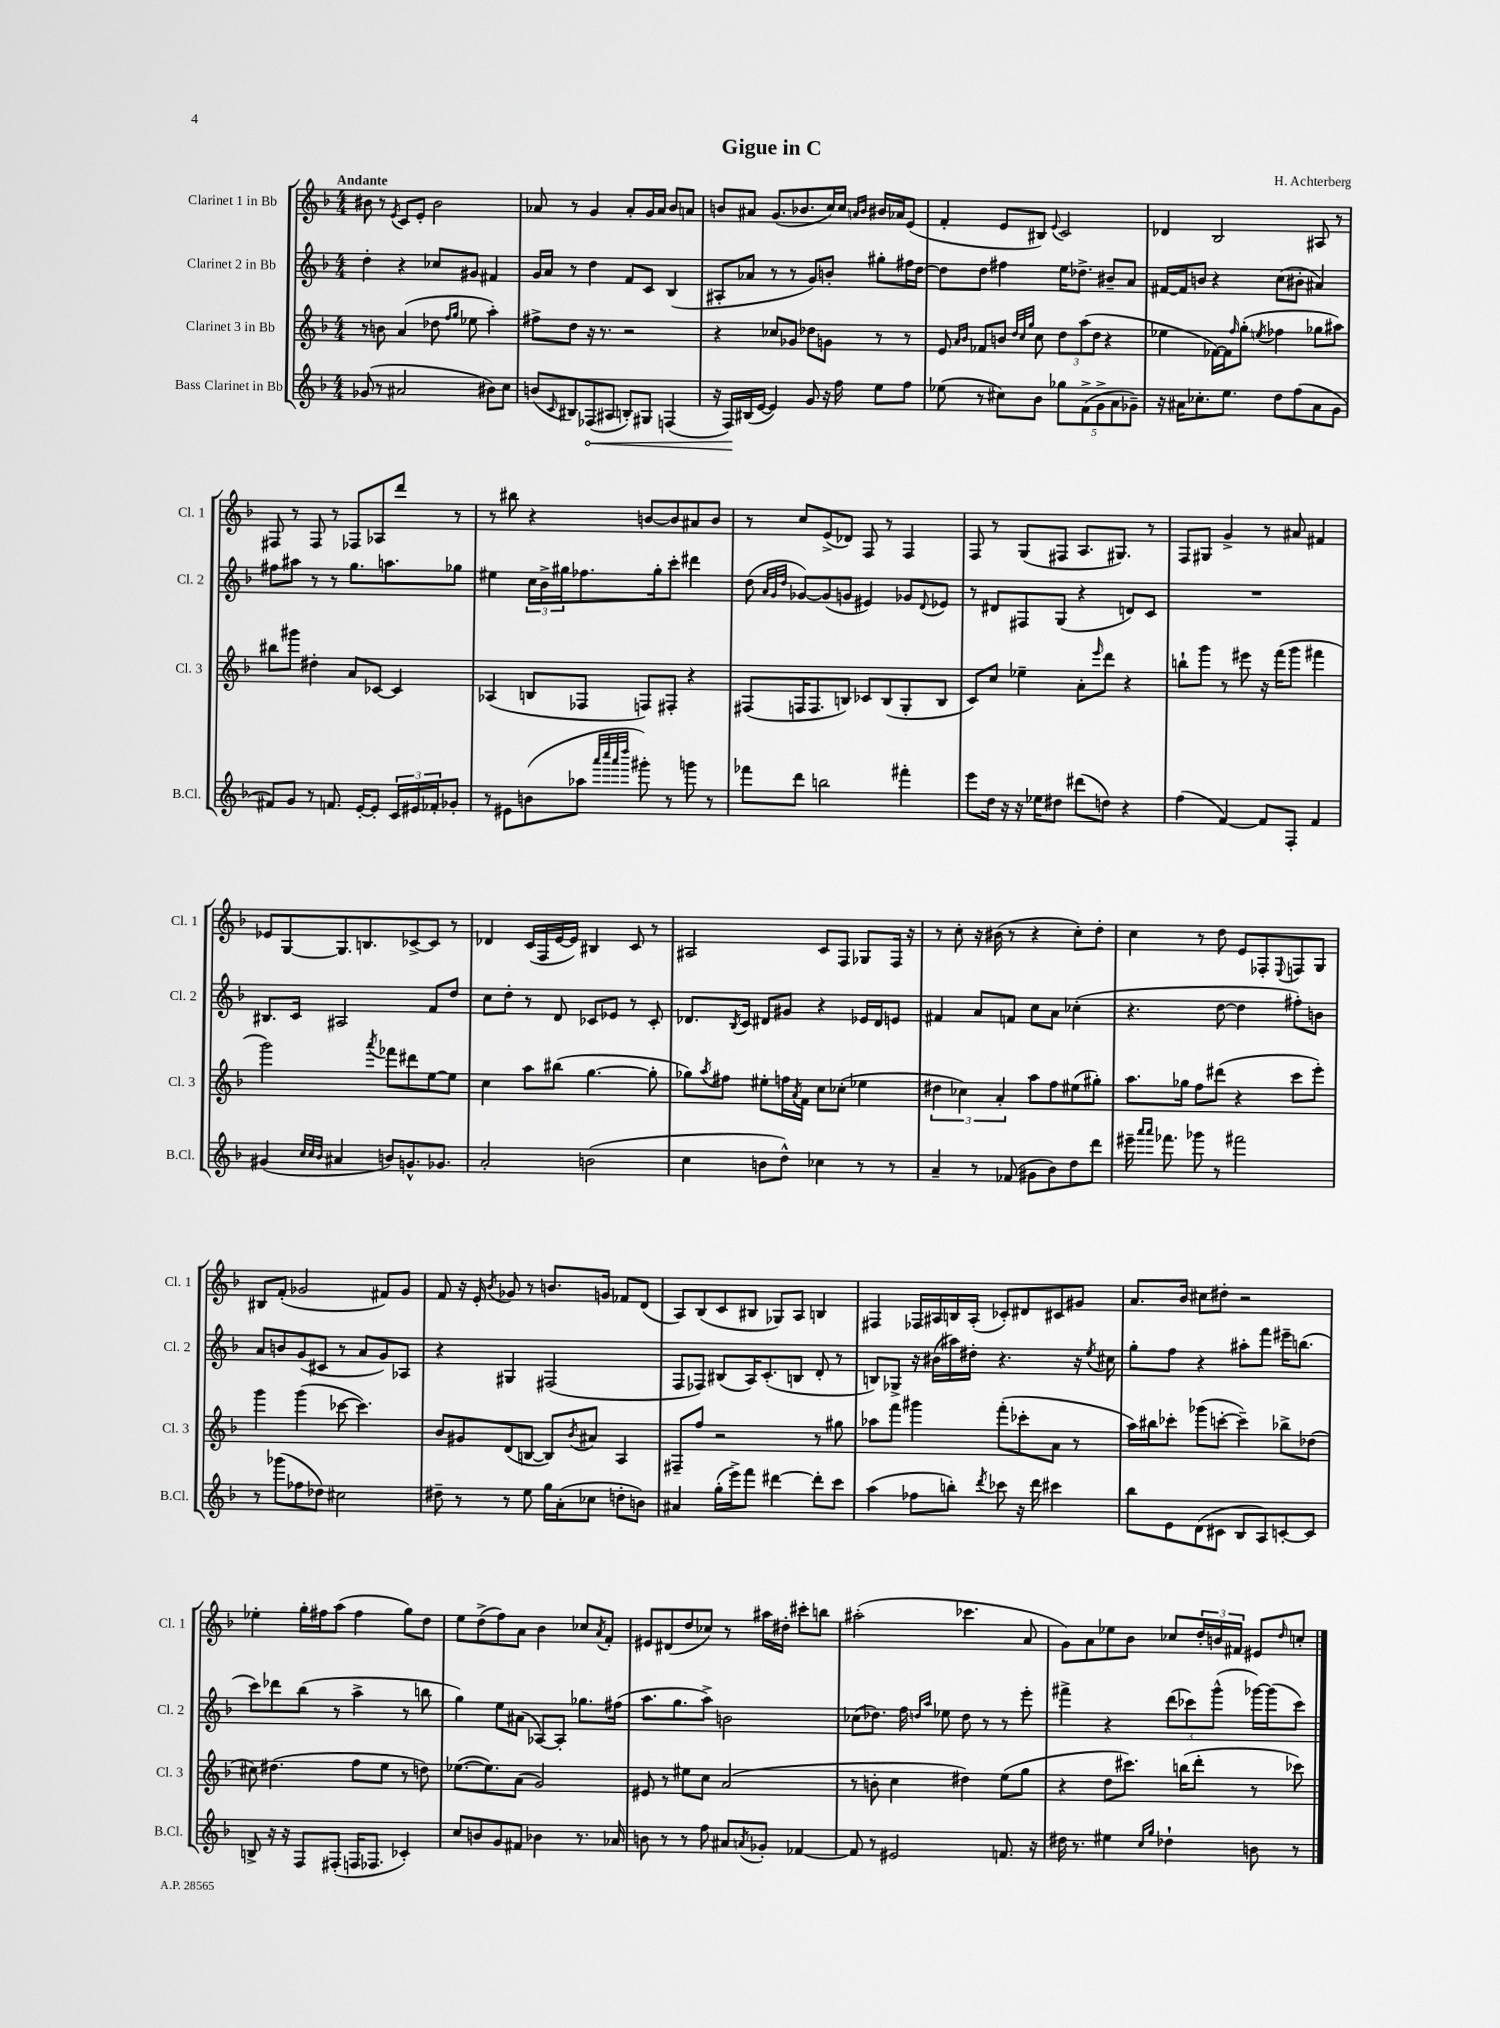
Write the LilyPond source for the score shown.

\header { title = "Gigue in C" composer = "H. Achterberg" }
<<
\new StaffGroup <<
\new Staff = "s0" \with { instrumentName = "Clarinet 1 in Bb" shortInstrumentName = "Cl. 1" } {
    \clef treble \key f \major \numericTimeSignature \time 4/4 \tempo "Andante"
    bis'8 r8 \acciaccatura { e'8 } c'8 e'8-. bis'2 |
    aes'8 r8 g'4 aes'8-. g'16 aes'16 bes'8 a'8 |
    b'8 ais'8 g'8.( bes'8. c''16) c''16 \grace { a'16 bes'16 } bis'16 aes'16 e'8( |
    f'4-. e'8 bis8) \appoggiatura { e'8 } c'2 |
    des'4 bes2 ais8 r8 |
    fis8 r8 fis8 r8 fes8 aes8 d'''8 r8 |
    r8 bis''8 r4 b'8~ b'8 ais'8 b'8 |
    r8 c''8 e'8->( des'8) f8 r8 f4 |
    f8 r8 g8( fis8 a8. gis8.) r8 |
    f8 gis8 g'4-> r8 ais'8 fis'4 |
    ees'8 g8~ g8. b8. ces'8~-> ces'8 r8 |
    des'4 c'16( f16 e'16~ e'16) bis4 c'8 r8 |
    ais2 c'8 f8 ges8 f16 r16 |
    r8 c''8-. r16 bis'16( r8 r4 c''8-.) d''8-. |
    c''4 r8 d''8 e'8 fes8-. \appoggiatura { e8 } f8 g8 |
    bis8 f'8-.( ges'2 fis'8) ges'8 |
    f'8 r16 e'16-. \acciaccatura { bes'8 } ges'8 r8 b'8. g'16 fes'8 d'8( |
    a8) bes8( c'8 bis8 ges8) a8 b4 |
    fis4 fes16 ais16 b16 ais16-.( ces'8-.) dis'8 cis'8 gis'8 |
    a'8. bes'16 cis''8 dis''8-. r2 |
    ees''4-. g''16-. fis''16 a''8( fis''4 g''8) d''8 |
    e''8 d''8->( f''8) a'8 bes'4 ces''8 \acciaccatura { a'8 } f'8-. |
    eis'8 dis'8( d''8 ces''8) r8 ais''16 dis''16-. cis'''8-. b''8 |
    ais''2-.( ces'''4. a'8 |
    g'8) a'8 ees''8 bes'8 ces''8 \tuplet 3/2 { d''16-. b'16 fis'16 } eis'8 \grace { d''16 } c''8-. \bar "|." |
}
\new Staff = "s1" \with { instrumentName = "Clarinet 2 in Bb" shortInstrumentName = "Cl. 2" } {
    \clef treble \key f \major \numericTimeSignature \time 4/4
    d''4-. r4 ces''8 gis'8 fis'4 |
    g'16 a'16 r8 d''4 f'8 c'8 bes4( |
    ais8-. aes'8 r8 r8 g'8) b'8-. gis''8-. fis''16 d''16~ |
    d''8 d''8 fis''4 e''16 des''8.-> bis'8-- a'8 |
    fis'16~ fis'16 b'8 r4 c''8( bis'8-. ais'4) |
    fis''8 ais''8 r8 r8 g''8. a''8. ges''8 |
    eis''4 \tuplet 3/2 { c''16 bes'16-> gis''16 } fes''8. gis''16-. c'''8-. dis'''4 |
    d''8( \grace { a'32 g'32 d''32 } ges'8~) ges'8( g'8 eis'4) ges'8 \appoggiatura { d'8 } ees'8 |
    r8 dis'8 fis8 g8( r4 d'8) c'8 |
    R1 |
    bis8. c'16 ais2 f'8 d''8 |
    c''8 d''8-. r8 d'8 ces'8 ees'8 r8 ces'8-. |
    des'8. \acciaccatura { bes8 } c'16 dis'8 gis'8 r4 ees'16 dis'16 e'8 |
    fis'4 a'8 f'8 c''8 a'8 ces''4-.( |
    r4. d''8~ d''4 fis''8-.) b'8 |
    a'8 b'8 g'8( cis'8 r8 a'8 g'8) aes8 |
    r4 gis4 fis2( |
    f8 fes8) bis8( a16) c'8.-.( b8 d'8-. r8 |
    b8) ges8-> r16 bis'16( ais''16) dis''16-. r4. r16 \acciaccatura { e''8 } cis''16 |
    g''8-. f''8 r4 ais''8-. f'''8 eis'''16-- b''8.( |
    c'''8) des'''8 bes''8( r8 a''4-> r8 b''8 |
    g''4) e''8 ais'8( aes8~) aes8-. ges''8. fis''16( |
    a''8. g''8. a''8->) b'2 |
    ces''8( des''8.) f''16 \grace { d''16 a''16 } ees''8 d''8 r8 r8 e'''8-. |
    fis'''4-> r4 \tuplet 3/2 { d'''8( ces'''8) g'''8-^( } ges'''16~) ges'''16( ces'''8) \bar "|." |
}
\new Staff = "s2" \with { instrumentName = "Clarinet 3 in Bb" shortInstrumentName = "Cl. 3" } {
    \clef treble \key f \major \numericTimeSignature \time 4/4
    r8 b'8 a'4( des''8 \grace { f''16 g''16 } ees''8 a''4-.) |
    fis''8-> d''8 r16 r8. r2 |
    r4 ces''8 ges'8 des''8 g'8 r8 r8 |
    e'8 \grace { a'16 bes'16 } fes'8 b'8 \grace { d''32 c''32 g''32 } c''8 \tuplet 3/2 { d''8 a''8( d''8 } r4 |
    ees''4 fes'16~) fes'16 \grace { f''16 } g''8-.( \acciaccatura { e''8 } fes''4 ges''8 ais''8) |
    bis''8 gis'''8 dis''4-. a'8 ces'8~ ces'4 |
    aes4( b8 fes8 f8) fis8-. r4 |
    fis8( f16 f8. b8) ces'8 b8( g8-. b8 |
    c'8) c''8 ees''4-- a'8-. \grace { e'''16 } d'''8 r4 |
    b''8-! g'''8 r8 eis'''8 r16 f'''16( g'''8 fis'''4 |
    g'''2) \acciaccatura { a'''8 } fes'''8 dis'''8 e''8~ e''8 |
    c''4 a''8 bis''8( g''4.~ g''8-. |
    ges''8) \acciaccatura { a''8 } fis''8 eis''8-. f''16 \acciaccatura { a'8 } f'16 c''8 ces''8-.( ees''4 |
    \tuplet 3/2 { dis''4 ces''4) a'4-. } a''8 f''8 eis''8( gis''8-.) |
    a''8. ges''16 f''8 dis'''8( r4 c'''8 e'''8-.) |
    g'''4 g'''4( ces'''8~ ces'''4.) |
    bes'8 gis'8 d'8( b8~ b8) \acciaccatura { bes'8 } ais'8 a4 |
    fis8-- f''8 r2 r8 gis''8 |
    aes''8 f'''8 gis'''4 f'''8-.( ces'''8-. a'8 r8 |
    a''16) bis''16 ces'''8-. ges'''8( c'''8~-. c'''4--) bes''8-> des''8( |
    cis''8) dis''4.( f''8 e''8 r8 d''8) |
    ees''8.~( ees''8.) a'8( g'2) |
    eis'8 r8 eis''8 c''8 a'2( |
    r8 b'8-. c''4 dis''4) e''8( g''8 |
    r4 d''8 cis'''8.) b''16( d'''8-. r8 ces'''8) \bar "|." |
}
\new Staff = "s3" \with { instrumentName = "Bass Clarinet in Bb" shortInstrumentName = "B.Cl." } {
    \clef treble \key f \major \numericTimeSignature \time 4/4
    ges'8( r8 ais'2 bis'8) c''8 |
    b'8( \grace { c'16 } bis8) \once \override Hairpin.circled-tip = ##t fes8\<( ais8 b8-.) gis8 f4( |
    r16 f16\!) bis16( e'16~ e'4) g'8 r16 f''16 e''8 f''8 |
    ees''8( r8 cis''8) bes'8 \tuplet 5/4 { ges''8 f'8->( g'8-> a'8 ges'8--) } |
    r16 ais'16 ces''8.-. e''8. d''8 f''8( ais'8 g'8 |
    fis'8) g'8 r8 f'8. e'16~-. e'8-. \tuplet 3/2 { c'16 eis'16 fes'16-. } ges'8-. |
    r8 eis'8 b'8( aes''8 \grace { a'''32 c''''32 a'''32 d''''32 } gis'''8-.) r8 g'''8 r8 |
    fes'''8 d'''8 b''2 fis'''4-. |
    e'''8 d''16 r16 r16 ees''16 dis''8 dis'''8( d''8) r4 |
    f''4( f'4~) f'8 f8-. f'4 |
    gis'4( \grace { c''32 c''32 bes'32 } ais'4 b'8) g'8.-^ ges'8. |
    a'2-. b'2( |
    c''4 b'8 d''8-^) ces''4 r8 r8 |
    a'4-- r8 fes'8( gis'8 bes'8) d''8 d'''8 |
    eis'''16-- \grace { a'''16 a'''16 } fes'''8. ges'''8 r8 fis'''2 |
    r8 ges'''8( fes''8 des''8) cis''2 |
    dis''8-- r8 r8 e''8 g''16 a'16-.( ces''8 d''8-. b'8) |
    ais'4 g''16-.( e'''16->) f'''8 dis'''4~ dis'''8-. c'''8 |
    a''4( fes''8 b''8-.) \acciaccatura { d'''8 } ces'''8 r16 d'''16 cis'''4 |
    bes''8 e'8 d'8( cis'8 bes8 a8) c'8~-. c'8 |
    b8-> r16 r16 f8 fis8-.( f16 fes8. ces'4-.) |
    c''8 b'8 g'8 fis'8 bes'4 r8. aes'16 |
    b'8 r8 r8 f''8 ais'8 \acciaccatura { a'8 } ges'8-. fes'4~ |
    fes'8 r8 eis'2 f'8. r16 |
    dis''16 r8. eis''4 \grace { c''16 g''16 } des''4-! b'8 r8 \bar "|." |
}
>>
>>
\layout { \context { \Score \remove "Bar_number_engraver" } }
